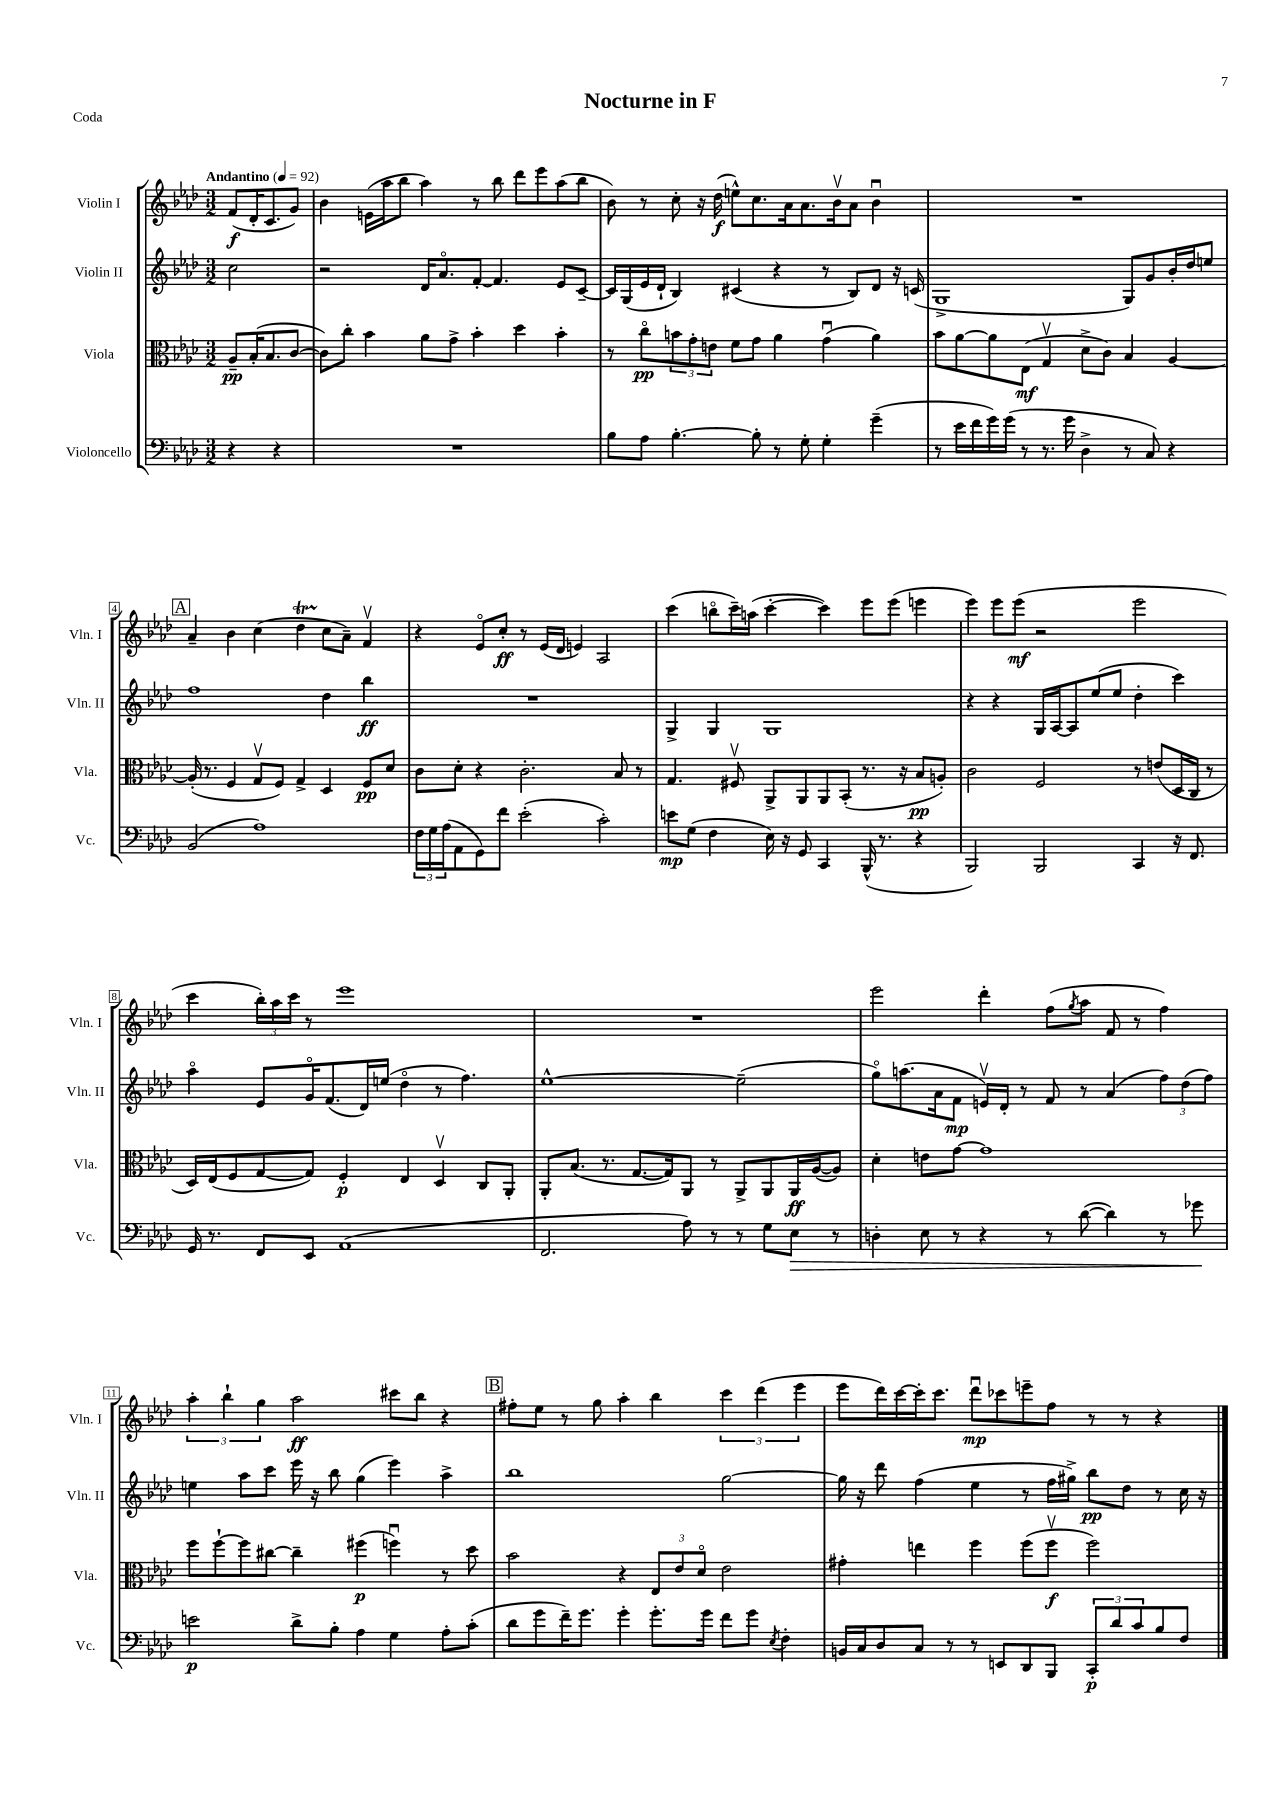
\header { title = "Nocturne in F" piece = "Coda" }
<<
\new StaffGroup <<
\new Staff = "s0" \with { instrumentName = "Violin I" shortInstrumentName = "Vln. I" } {
    \clef treble \key aes \major \numericTimeSignature \time 3/2 \partial 2 \tempo "Andantino" 4 = 92
    f'8\f( des'16-. c'8. g'8) |
    bes'4 e'16( aes''16 bes''8 aes''4) r8 bes''8 des'''8 ees'''8 aes''8( bes''8 |
    bes'8) r8 c''8-. r16 des''16\f( e''8-^) c''8. aes'16 aes'8. bes'16\upbow aes'8 bes'4\downbow |
    R1. |
    \mark \markup { \box "A" } aes'4-- bes'4 c''4( des''4\startTrillSpan c''8\stopTrillSpan aes'8--) f'4\upbow |
    r4 ees'8\flageolet c''8-.\ff r8 ees'16( des'16 e'4) aes2 |
    c'''4( b''8\flageolet c'''16--) a''16( c'''4~-. c'''4) ees'''8 ees'''8( e'''4 |
    ees'''4) ees'''8 ees'''8\mf( r2 ees'''2 |
    c'''4 \tuplet 3/2 { bes''16-.) aes''16 c'''16 } r8 ees'''1 |
    R1. |
    ees'''2 des'''4-. f''8( \acciaccatura { g''8 } aes''8 f'8 r8 f''4) |
    \tuplet 3/2 { aes''4-. bes''4-! g''4 } aes''2\ff cis'''8 bes''8 r4 |
    \mark \markup { \box "B" } fis''8-. ees''8 r8 g''8 aes''4-. bes''4 \tuplet 3/2 { c'''4 des'''4( ees'''4 } |
    ees'''8 des'''16) c'''16~ c'''16-. c'''8. des'''8\downbow\mp ces'''8 e'''8-- f''8 r8 r8 r4 \bar "|." |
}
\new Staff = "s1" \with { instrumentName = "Violin II" shortInstrumentName = "Vln. II" } {
    \clef treble \key aes \major \numericTimeSignature \time 3/2 \partial 2
    c''2 |
    r2 des'16 aes'8.\flageolet f'8~-. f'4. ees'8 c'8~-- |
    c'16 g16( ees'16 des'16-! bes4) cis'4( r4 r8 bes8) des'8 r16 c'16( |
    g1-> g8) g'8 bes'16-. des''16 e''8 |
    \mark \markup { \box "A" } f''1 des''4 bes''4\ff |
    R1. |
    g4-> g4 g1 |
    r4 r4 g16 aes16~ aes8 ees''8( ees''8 des''4-. c'''4) |
    aes''4\flageolet ees'8 g'16\flageolet f'8.( des'16) e''16( des''4\flageolet r8 f''4.) |
    ees''1~-^ ees''2--( |
    g''8\flageolet) a''8.( aes'16 f'8\mp e'16\upbow) des'16-. r8 f'8 r8 aes'4( \tuplet 3/2 { f''8) des''8( f''8) } |
    e''4 aes''8 c'''8 ees'''16 r16 bes''8 g''4( ees'''4) aes''4-> |
    \mark \markup { \box "B" } bes''1 g''2~ |
    g''16 r16 des'''8 f''4( ees''4 r8 f''16 gis''16->) bes''8\pp des''8 r8 c''16 r16 \bar "|." |
}
\new Staff = "s2" \with { instrumentName = "Viola" shortInstrumentName = "Vla." } {
    \clef alto \key aes \major \numericTimeSignature \time 3/2 \partial 2
    aes8--\pp bes16-.( bes8. c'8~ |
    c'8) c''8-. bes'4 aes'8 g'8-> bes'4-. des''4 bes'4-. |
    r8 c''8\flageolet\pp \tuplet 3/2 { b'8 g'8-. e'8 } f'8 g'8 aes'4 g'4\downbow( aes'4) |
    bes'8 aes'8~ aes'8 ees8\mf( g4\upbow des'8-> c'8) bes4 aes4~ |
    \mark \markup { \box "A" } aes16-.( r8. f4 g8\upbow f8) g4-> des4 f8\pp des'8 |
    c'8 des'8-. r4 c'2.-. bes8 r8 |
    g4. fis8\upbow aes,8-> aes,8 aes,8 bes,8-.( r8. r16 bes8\pp a8-.) |
    c'2 f2 r8 e'8( des16 c16 r8 |
    des16) ees16( f8 g8~ g8) f4-.\p ees4 des4\upbow c8 aes,8-. |
    aes,8-. bes8.( r8. g8.~ g16) aes,8 r8 aes,8-> aes,8 aes,16\ff aes16~( aes8) |
    des'4-. e'8 g'8~ g'1 |
    f''8 f''8~-! f''8 cis''8~ cis''4-- fis''4\p( f''4\downbow) r8 des''8 |
    \mark \markup { \box "B" } bes'2 r4 \tuplet 3/2 { ees8 ees'8 des'8\flageolet } ees'2 |
    gis'4-. e''4 f''4 f''8( f''8\upbow\f f''2) \bar "|." |
}
\new Staff = "s3" \with { instrumentName = "Violoncello" shortInstrumentName = "Vc." } {
    \clef bass \key aes \major \numericTimeSignature \time 3/2 \partial 2
    r4 r4 |
    R1. |
    bes8 aes8 bes4.~-. bes8-. r8 g8-. g4-. g'4--( |
    r8 ees'16 f'16 g'16) g'16( r8 r8. g'16 des4-> r8 c8) r4 |
    \mark \markup { \box "A" } bes,2( aes1) |
    \tuplet 3/2 { f16 g16 aes16( } aes,8 g,8) f'8 ees'2-.( c'2-.) |
    e'8\mp g8( f4 ees16) r16 g,8 c,4 bes,,16-^( r8. r4 |
    bes,,2) bes,,2 c,4 r16 f,8. |
    g,16 r8. f,8 ees,8 aes,1( |
    f,2. aes8) r8 r8 g8 ees8\> r8 |
    d4-. ees8 r8 r4 r8 des'8~( des'4) r8 ges'8\! |
    e'2\p des'8-> bes8-. aes4 g4 aes8-. c'8-.( |
    \mark \markup { \box "B" } des'8 g'8 f'16--) g'8. g'4-. g'8.-. g'16 f'8 g'8 \acciaccatura { ees8 } f4-. |
    b,16 c16 des8 c8 r8 r8 e,8 des,8 bes,,8 \tuplet 3/2 { c,8-.\p des'8 c'8 } bes8 f8 \bar "|." |
}
>>
>>
\layout { \context { \Score \override BarNumber.stencil = #(make-stencil-boxer 0.1 0.3 ly:text-interface::print) } }
